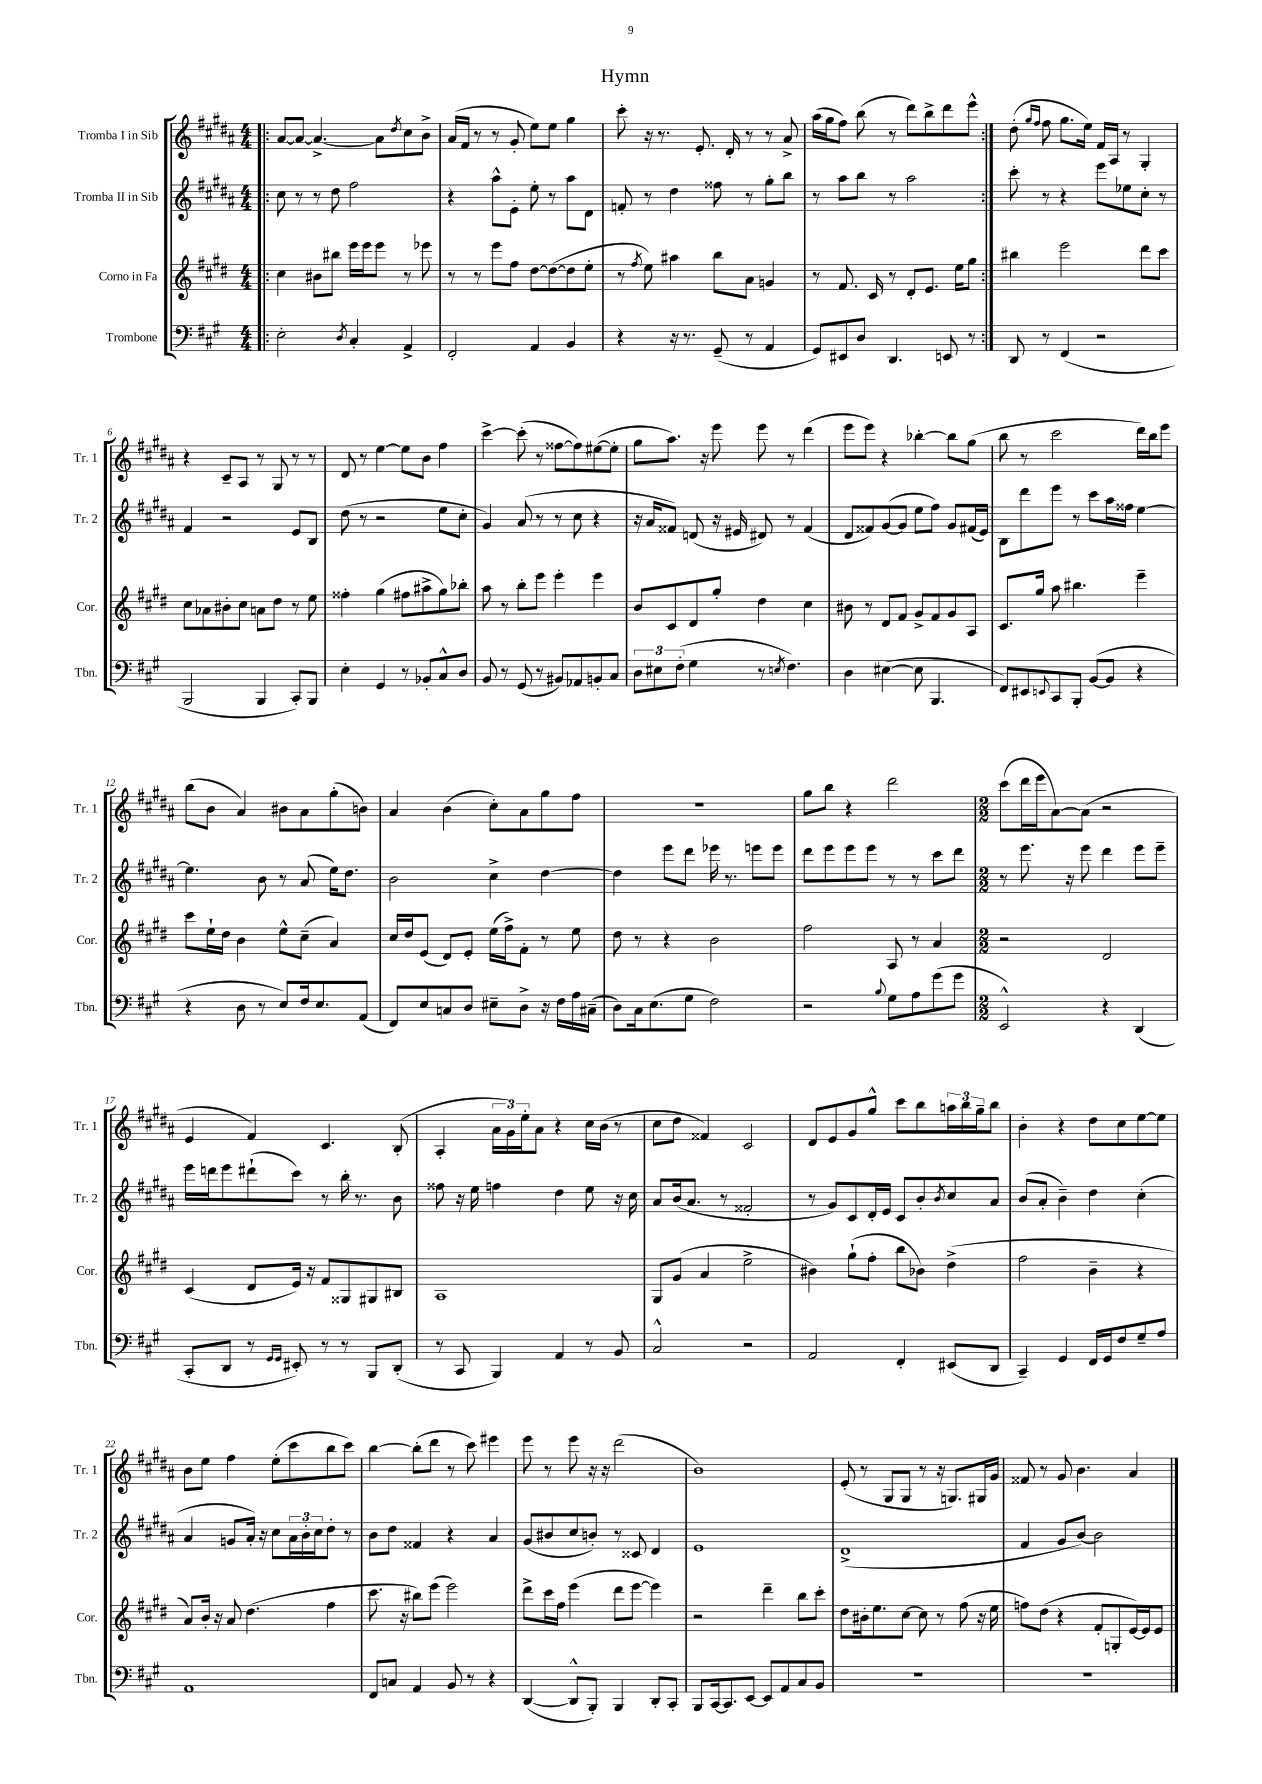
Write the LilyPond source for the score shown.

\header { title = "Hymn" }
<<
\new StaffGroup <<
\new Staff = "s0" \with { instrumentName = "Tromba I in Sib" shortInstrumentName = "Tr. 1" } {
    \clef treble \key b \major \numericTimeSignature \time 4/4
    \repeat volta 2 { \bar ".|:" ais'8~ ais'8~ ais'4.~-> ais'8 \acciaccatura { dis''8 } cis''8 b'8-> |
    ais'16( fis'16 r8 r8 gis'8-. e''8) e''8 gis''4 |
    cis'''8-. r16 r8. e'8.-. dis'16-. r8 r8 ais'8-> |
    ais''16( gis''16 fis''8) b''8( r8 dis'''8) b''8-> dis'''8 e'''8-^ | }
    dis''8-.( \grace { gis''16 fis''16 } fis''8 gis''8. e''16) fis'16 ais16 r8 gis4-. |
    r4 cis'8-- ais8 r8 gis8 r8 r8 |
    dis'8 r8 e''4~ e''8 b'8 fis''4 |
    cis'''4~-> cis'''8-.( r8 fisis''8~ fisis''8) eis''8~( eis''8-. |
    gis''8 ais''8.) r16 e'''8 e'''8 r8 dis'''4( |
    e'''8 e'''8) r4 bes''4~-. bes''8 gis''8( |
    b''8 r8 cis'''2 dis'''16) b''16 e'''8 |
    b''8( b'8 ais'4) bis'8 ais'8 gis''8-.( b'8) |
    ais'4 b'4( cis''8-.) ais'8 gis''8 fis''8 |
    R1 |
    gis''8 b''8 r4 dis'''2 |
    \numericTimeSignature \time 2/2 cis'''8( dis'''16 e'''16 ais'8~) ais'8( r2 |
    e'4 fis'4) cis'4. b8-.( |
    ais4-. \tuplet 3/2 { ais'16 gis'16) e''16-. } ais'8 r4 cis''16 b'16( r8 |
    cis''8 dis''8 fisis'4) cis'2 |
    dis'8 e'8 gis'8 gis''8-^ cis'''8 b''8 \tuplet 3/2 { a''16 b''16 gis''16-- } b''8 |
    b'4-. r4 dis''8 cis''8 e''8~ e''8 |
    b'8 e''8 fis''4 e''8-.( cis'''8 b''8 cis'''8) |
    b''4~ b''8-.( dis'''8 r8 cis'''8) eis'''4 |
    e'''8 r8 e'''8 r16 r16 dis'''2( |
    b'1) |
    e'8-.( r8 gis8 gis8 r8 r16 g8.) gis16 gis'16 |
    fisis'8 r8 gis'8 b'4. ais'4 \bar "|." |
}
\new Staff = "s1" \with { instrumentName = "Tromba II in Sib" shortInstrumentName = "Tr. 2" } {
    \clef treble \key b \major \numericTimeSignature \time 4/4
    \repeat volta 2 { \bar ".|:" cis''8 r8 r8 dis''8 fis''2 |
    r4 ais''8-^ e'8-. e''8-. r8 ais''8 dis'8 |
    f'8-. r8 dis''4 fisis''8 r8 gis''8-. b''8 |
    r8 ais''8 b''8 r8 ais''2 | }
    cis'''8-. r8 r4 e'''8 ees''8 cis''8-. r8 |
    fis'4 r2 e'8 b8 |
    dis''8( r8 r2 e''8 cis''8-. |
    gis'4) ais'8( r8 r8 cis''8 r4 |
    r16 ais'16 fisis'8) d'8( r16 eis'16 dis'8) r8 fisis'4( |
    dis'8 fisis'8) gis'8~( gis'8 e''8 fis''8) gis'8 fis'16( e'16) |
    b8 dis'''8 e'''8 r8 cis'''8 ais''16 fisis''16 e''4~ |
    e''4. b'8 r8 ais'8( e''16) dis''8. |
    b'2 cis''4-> dis''4~ |
    dis''4 e'''8 dis'''8 ees'''16 r8. e'''8 e'''8 |
    dis'''8 e'''8 e'''8 e'''8 r8 r8 cis'''8 dis'''8 |
    \numericTimeSignature \time 2/2 r8 e'''8. r16 e'''8 dis'''4 e'''8 e'''8-- |
    e'''16 d'''16 e'''8 dis'''8-!( cis'''8) r8 b''16-. r8. b'8 |
    fisis''8 r16 e''16 f''4 dis''4 e''8 r16 cis''16 |
    ais'8 b'16( ais'8. r8 fisis'2-. |
    r8 gis'8) cis'8 dis'16-. e'16 cis'8 b'8-. \acciaccatura { b'8 } cis''8 ais'8 |
    b'8( ais'8-. b'4--) dis''4 cis''4-.( |
    ais'4 g'8 ais'16-.) r16 cis''8 \tuplet 3/2 { ais'16 b'16-. cis''16 } dis''8-. r8 |
    b'8 dis''8 fisis'4 r4 ais'4 |
    gis'8( bis'8 cis''8 b'8-.) r8 cisis'8 dis'4 |
    e'1 |
    dis'1->( |
    fis'4 gis'8 b'8~) b'2 \bar "|." |
}
\new Staff = "s2" \with { instrumentName = "Corno in Fa" shortInstrumentName = "Cor." } {
    \clef treble \key e \major \numericTimeSignature \time 4/4
    \repeat volta 2 { \bar ".|:" cis''4 bis'8 bis''8 e'''16 e'''16 e'''8 r8 ees'''8 |
    r8 r8 e'''8 fis''8 dis''8~ dis''8~( dis''8 e''8-. |
    r8 \acciaccatura { fis''8 } e''8) ais''4 b''8 a'8 g'4 |
    r8 fis'8. cis'16 r8 dis'8-. e'8. e''16 gis''8 | }
    bis''4 e'''2 dis'''8 cis'''8 |
    cis''8 aes'8 bis'8-. cis''8 a'8 dis''8 r8 e''8 |
    fisis''4-. gis''4( fis''8 ais''8-> gis''8) bes''8-. |
    a''8 r8 b''8-. e'''8 e'''4-. e'''4 |
    b'8 cis'8 dis'8 gis''8-. dis''4 cis''4 |
    bis'8 r8 dis'8 fis'8 gis'8-> fis'8 gis'8 a8 |
    cis'8. gis''16 a''8 bis''4. e'''4-- |
    cis'''8 e''16-! dis''16 b'4 e''8-^ cis''8--( a'4) |
    cis''16 dis''16 e'8( dis'8) e'8-. e''16( fis''16->) fis'8-. r8 e''8 |
    dis''8 r8 r4 b'2 |
    fis''2 a8 r8 a'4 |
    \numericTimeSignature \time 2/2 r2 dis'2 |
    cis'4( dis'8 e'16) r16 fis'8 gisis8 gis8 bis8 |
    a1 |
    gis8 gis'8( a'4 e''2-> |
    bis'4) gis''8-!( fis''8-. b''8 bes'8) dis''4->( |
    fis''2 b'4-- r4 |
    a'8) b'16-. r16 a'8 dis''4.( fis''4 |
    cis'''8. r16 bis''8) e'''8( e'''2) |
    dis'''8-> cis'''16 fis''16 e'''4( dis'''8 e'''8~ e'''4) |
    r2 dis'''4-- b''8 cis'''8-. |
    dis''8 bis'16-. e''8. cis''8~ cis''8 r8 fis''8( r16 e''16 |
    f''8) dis''8( r4 fis'8-. g8-. e'16~) e'16 e'8 \bar "|." |
}
\new Staff = "s3" \with { instrumentName = "Trombone" shortInstrumentName = "Tbn." } {
    \clef bass \key a \major \numericTimeSignature \time 4/4
    \repeat volta 2 { \bar ".|:" e2-. \acciaccatura { d8 } cis4-. a,4-> |
    fis,2-. a,4 b,4 |
    r4 r16 r8. gis,8--( r8 a,4 |
    gis,8) eis,8 d8 d,4. e,8 r8 | }
    d,8 r8 fis,4( r2 |
    b,,2 b,,4 cis,8-.) b,,8 |
    e4-. gis,4 r8 bes,8-. cis8-^ d8 |
    b,8 r8 gis,8( r8 bis,8) aes,8 b,8-. cis8 |
    \tuplet 3/2 { d8 eis8 fis8-.( } gis4 r8 \acciaccatura { e8 } fis4.) |
    d4 eis4~( eis8 b,,4. |
    fis,8) eis,8 \appoggiatura { e,8 } cis,8 b,,8-. b,8~( b,8 r4 |
    r4 d8 r8 e8) fis16 e8. a,8( |
    fis,8) e8 c8 d8 eis8-- d8-> r16 fis16 a16 cis16--( |
    d8) cis16 e8.( gis8 fis2) |
    r2 \appoggiatura { b8 } gis8 a8 gis'8( gis'8 |
    \numericTimeSignature \time 2/2 e,2-^) r4 d,4( |
    cis,8-. d,8 r8 \grace { gis,16 gis,16 } eis,8-.) r8 r8 b,,8 d,8-.( |
    r8 cis,8 b,,4) a,4 r8 b,8 |
    cis2-^ r2 |
    a,2 fis,4-. eis,8( d,8 |
    cis,4--) gis,4 fis,16 gis,16 fis8 gis8-- a8 |
    a,1 |
    fis,8 c8 a,4 b,8 r8 r4 |
    d,4~( d,8-^ b,,8-.) b,,4 d,8-. cis,8-. |
    b,,8 cis,16~ cis,8. e,8~ e,8 a,8 cis8 b,8 |
    R1 |
    R1 \bar "|." |
}
>>
>>
